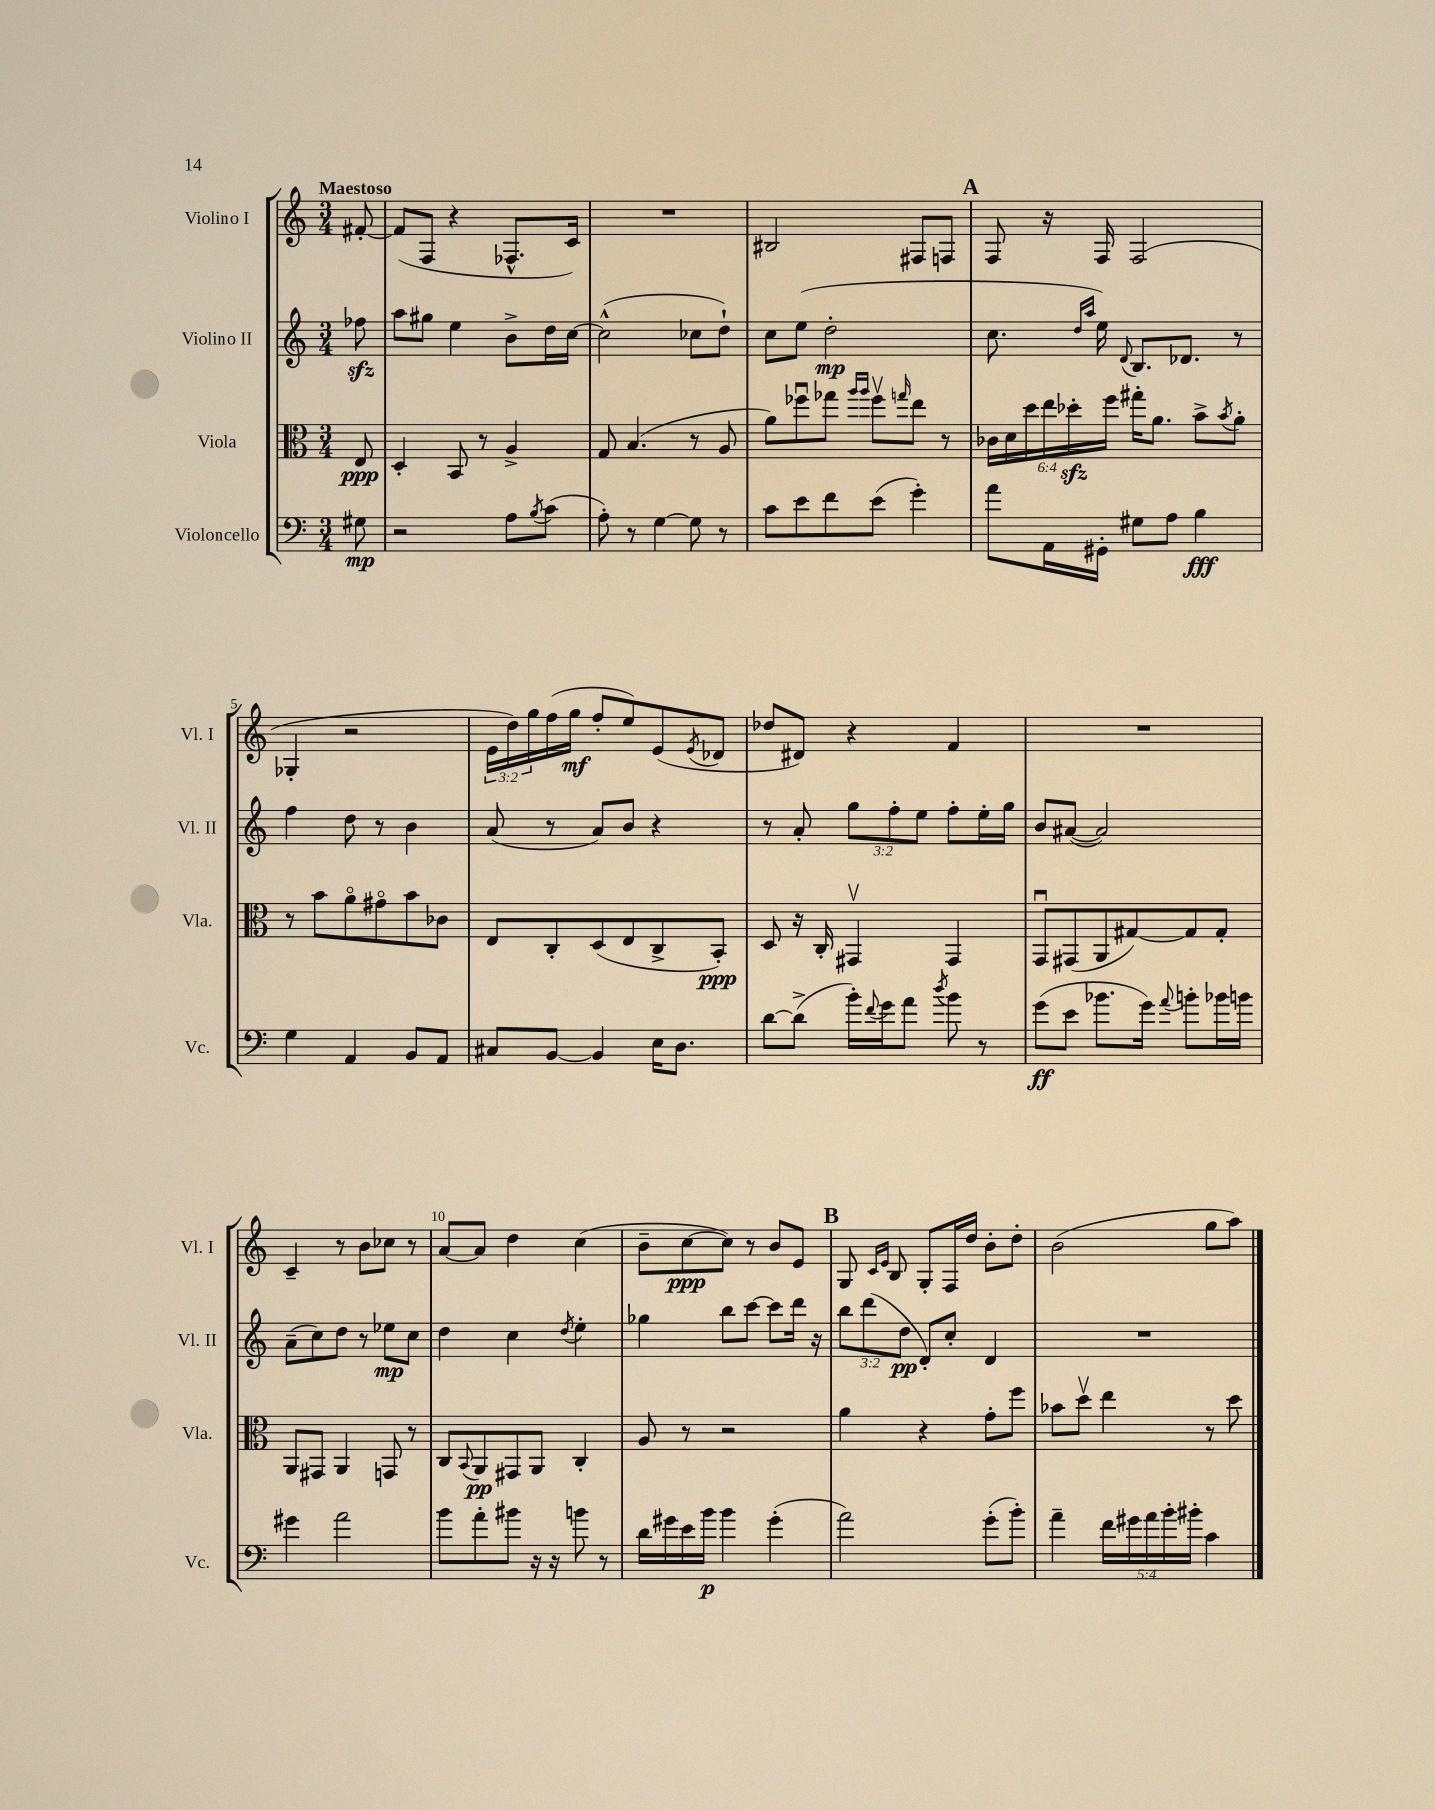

**kern	**dynam	**kern	**dynam	**kern	**dynam	**kern	**dynam
*part4	*part4	*part3	*part3	*part2	*part2	*part1	*part1
*staff4	*staff4	*staff3	*staff3	*staff2	*staff2	*staff1	*staff1
*I"Violoncello	*	*I"Viola	*	*I"Violino II	*	*I"Violino I	*
*I'Vc.	*	*I'Vla.	*	*I'Vl. II	*	*I'Vl. I	*
*clefF4	*	*clefC3	*	*clefG2	*	*clefG2	*
*k[]	*	*k[]	*	*k[]	*	*k[]	*
*M3/4	*	*M3/4	*	*M3/4	*	*M3/4	*
=	=	=	=	=	=	=	=
!	!	!	!	!	!	!LO:TX:a:B:t=Maestoso	!
8G#X\	mp	8E/	ppp	8ff-Xzz\	.	[8f#X'/	.
=1	=1	=1	=1	=1	=1	=1	=1
2r	.	4D'/	.	8aa\L	.	(8f#/L]	.
.	.	.	.	8gg#X\J	.	8F/J	.
.	.	8BB/	.	4ee\	.	4r	.
.	.	8r	.	.	.	.	.
8A\L	.	4A^/	.	8b^\L	.	8.F-X^^/L	.
8qB/	.	.	.	.	.	.	.
(8c\J	.	.	.	16dd\L	.	.	.
.	.	.	.	[16cc\JJ	.	16c/Jk)	.
=2	=2	=2	=2	=2	=2	=2	=2
8A'\)	.	8G/	.	(2cc^^\]	.	2.r	.
8r	.	(4.B/	.	.	.	.	.
[4G\	.	.	.	.	.	.	.
8G\]	.	8r	.	8cc-X\L	.	.	.
8r	.	8A/	.	8dd`\J)	.	.	.
=3	=3	=3	=3	=3	=3	=3	=3
8c\L	.	8a\L)	.	8cc\L	.	2B#X/	.
8e\	.	8ff-Xu\	.	(8ee\J	.	.	.
8f\	.	8gg-X\J	.	2dd'\	mp	.	.
.	.	16qqaa/LL	.	.	.	.	.
.	.	16qqaa/JJ	.	.	.	.	.
(8e\J	.	8ff-v\L	.	.	.	.	.
.	.	16qqggn/	.	.	.	.	.
4g'\)	.	8ee\J	.	.	.	8F#X/L	.
.	.	8r	.	.	.	8Fn/J	.
!!LO:REH:place=s1:t=A
=4	=4	=4	=4	=4	=4	=4	=4
8a\L	.	24c-X\LL	.	8.cc\	.	8F/	.
.	.	24d\	.	.	.	.	.
.	.	24dd\	.	.	.	.	.
16AA\L	.	24ee\	.	.	.	16r	.
.	.	24dd-Xzz'\	.	.	.	.	.
.	.	.	.	16qqdd/LL	.	.	.
.	.	.	.	16qqaa/JJ	.	.	.
16GG#X'\JJ	.	.	.	16ee\)	.	16F/	.
.	.	24ff\JJ	.	.	.	.	.
.	.	.	.	8qqd/	.	.	.
8G#X\L	.	16gg#X'\KL	.	8.B/L	.	(2F/	.
.	.	8.a\J	.	.	.	.	.
8A\J	.	.	.	.	.	.	.
.	.	.	.	8.d-X/J	.	.	.
4B\	fff	8b^\L	.	.	.	.	.
.	.	8qb/	.	.	.	.	.
.	.	8a'\J	.	8r	.	.	.
!!LO:LB:g=z
=5	=5	=5	=5	=5	=5	=5	=5
4G\	.	8r	.	4ff\	.	4G-X'/	.
.	.	8b\L	.	.	.	.	.
4AA/	.	8a\	.	8dd\	.	2r	.
.	.	8g#X\	.	8r	.	.	.
8BB/L	.	8b\	.	4b\	.	.	.
8AA/J	.	8c-X\J	.	.	.	.	.
=6	=6	=6	=6	=6	=6	=6	=6
8C#X/L	.	8E/L	.	(8a/	.	24e\LL	.
.	.	.	.	.	.	24dd\)	.
.	.	.	.	.	.	24gg\	.
[8BB/J	.	8C'/	.	8r	.	(16ff\	.
.	.	.	.	.	.	16gg\JJ	mf
4BB/]	.	(8D/	.	8a/L)	.	8ff'/L	.
.	.	8E/	.	8b/J	.	8ee/)	.
16E\KL	.	8C^/	.	4r	.	(8e/	.
8.D\J	.	.	.	.	.	.	.
.	.	.	.	.	.	8qe/	.
.	.	8BB'/J)	ppp	.	.	8d-X/J	.
=7	=7	=7	=7	=7	=7	=7	=7
[8d\L	.	8D/	.	8r	.	8dd-X/L	.
(8d^\J]	.	16r	.	8a'/	.	8d#X/J)	.
.	.	16C'/	.	.	.	.	.
16b'\LL)	.	4GG#Xv/	.	12gg\L	.	4r	.
8qqf/	.	.	.	.	.	.	.
16g\J	.	.	.	.	.	.	.
.	.	.	.	12ff'\	.	.	.
8a\J	.	.	.	.	.	.	.
.	.	.	.	12ee\J	.	.	.
8qdd/	.	.	.	.	.	.	.
8b\	.	4GG#/	.	8ff'\L	.	4f/	.
8r	.	.	.	16ee'\L	.	.	.
.	.	.	.	16gg\JJ	.	.	.
=8	=8	=8	=8	=8	=8	=8	=8
(8g\L	ff	8GGu/L	.	8b/L	.	2.r	.
8e\J	.	(8GG#X/	.	([8a#X/J	.	.	.
8.b-X\L	.	8AA/	.	2a#/])	.	.	.
.	.	[8G#X/)	.	.	.	.	.
16g\Jk)	.	.	.	.	.	.	.
8qqa/	.	.	.	.	.	.	.
8bn'\L	.	8G#/]	.	.	.	.	.
16b-X\L	.	8G#'/J	.	.	.	.	.
16bn\JJ	.	.	.	.	.	.	.
!!LO:LB:g=z
=9	=9	=9	=9	=9	=9	=9	=9
4g#X\	.	8AA/L	.	(8a~\L	.	4c~/	.
.	.	8GG#X/J	.	8cc\)	.	.	.
2a\	.	4AA/	.	8dd\J	.	8r	.
.	.	.	.	8r	.	8b\L	.
.	.	8GGn/	.	8ee-X\L	mp	8cc-X\J	.
.	.	8r	.	8cc\J	.	8r	.
=10	=10	=10	=10	=10	=10	=10	=10
8b\L	.	8C/L	.	4dd\	.	[8a/L	.
.	.	8qqBB/	.	.	.	.	.
8a'\	.	8AA/	pp	.	.	8a/J]	.
8b#X\J	.	8GG#X/	.	4cc\	.	4dd\	.
16r	.	8AA/J	.	.	.	.	.
16r	.	.	.	.	.	.	.
.	.	.	.	8qdd/	.	.	.
8bn\	.	4C'/	.	4ee'\	.	(4cc\	.
8r	.	.	.	.	.	.	.
=11	=11	=11	=11	=11	=11	=11	=11
16d\LL	.	8A/	.	4gg-X\	.	8b~\L	.
16g#X\	.	.	.	.	.	.	.
16e\	.	8r	.	.	.	[8cc\	ppp
16b\JJ	p	.	.	.	.	.	.
4b\	.	2r	.	8bb\L	.	8cc\J])	.
.	.	.	.	[8ccc\J	.	8r	.
(4g#'\	.	.	.	8ccc\L]	.	8b/L	.
.	.	.	.	16ddd\Jk	.	8e/J	.
.	.	.	.	16r	.	.	.
!!LO:REH:place=s1:t=B
=12	=12	=12	=12	=12	=12	=12	=12
2a\)	.	4a\	.	12bb\L	.	8G/	.
.	.	.	.	(12ddd\	.	.	.
.	.	.	.	.	.	16qqc/LL	.
.	.	.	.	.	.	16qqe/JJ	.
.	.	.	.	.	.	8B/	.
.	.	.	.	12dd\J	pp	.	.
.	.	4r	.	8d'/L)	.	8G'/L	.
.	.	.	.	8cc'/J	.	16F/L	.
.	.	.	.	.	.	16dd/JJ	.
(8g'\L	.	8g'\L	.	4d/	.	8b'\L	.
8b'\J)	.	8ff\J	.	.	.	8dd'\J	.
=13	=13	=13	=13	=13	=13	=13	=13
4a~\	.	8b-X\L	.	2.r	.	(2b\	.
.	.	8ddv\J	.	.	.	.	.
20f\LL	.	4ee\	.	.	.	.	.
20g#X\	.	.	.	.	.	.	.
20a\	.	.	.	.	.	.	.
20b'\	.	.	.	.	.	.	.
20b#X'\JJ	.	.	.	.	.	.	.
4c\	.	8r	.	.	.	8gg\L	.
.	.	8dd\	.	.	.	8aa\J)	.
==	==	==	==	==	==	==	==
*-	*-	*-	*-	*-	*-	*-	*-
